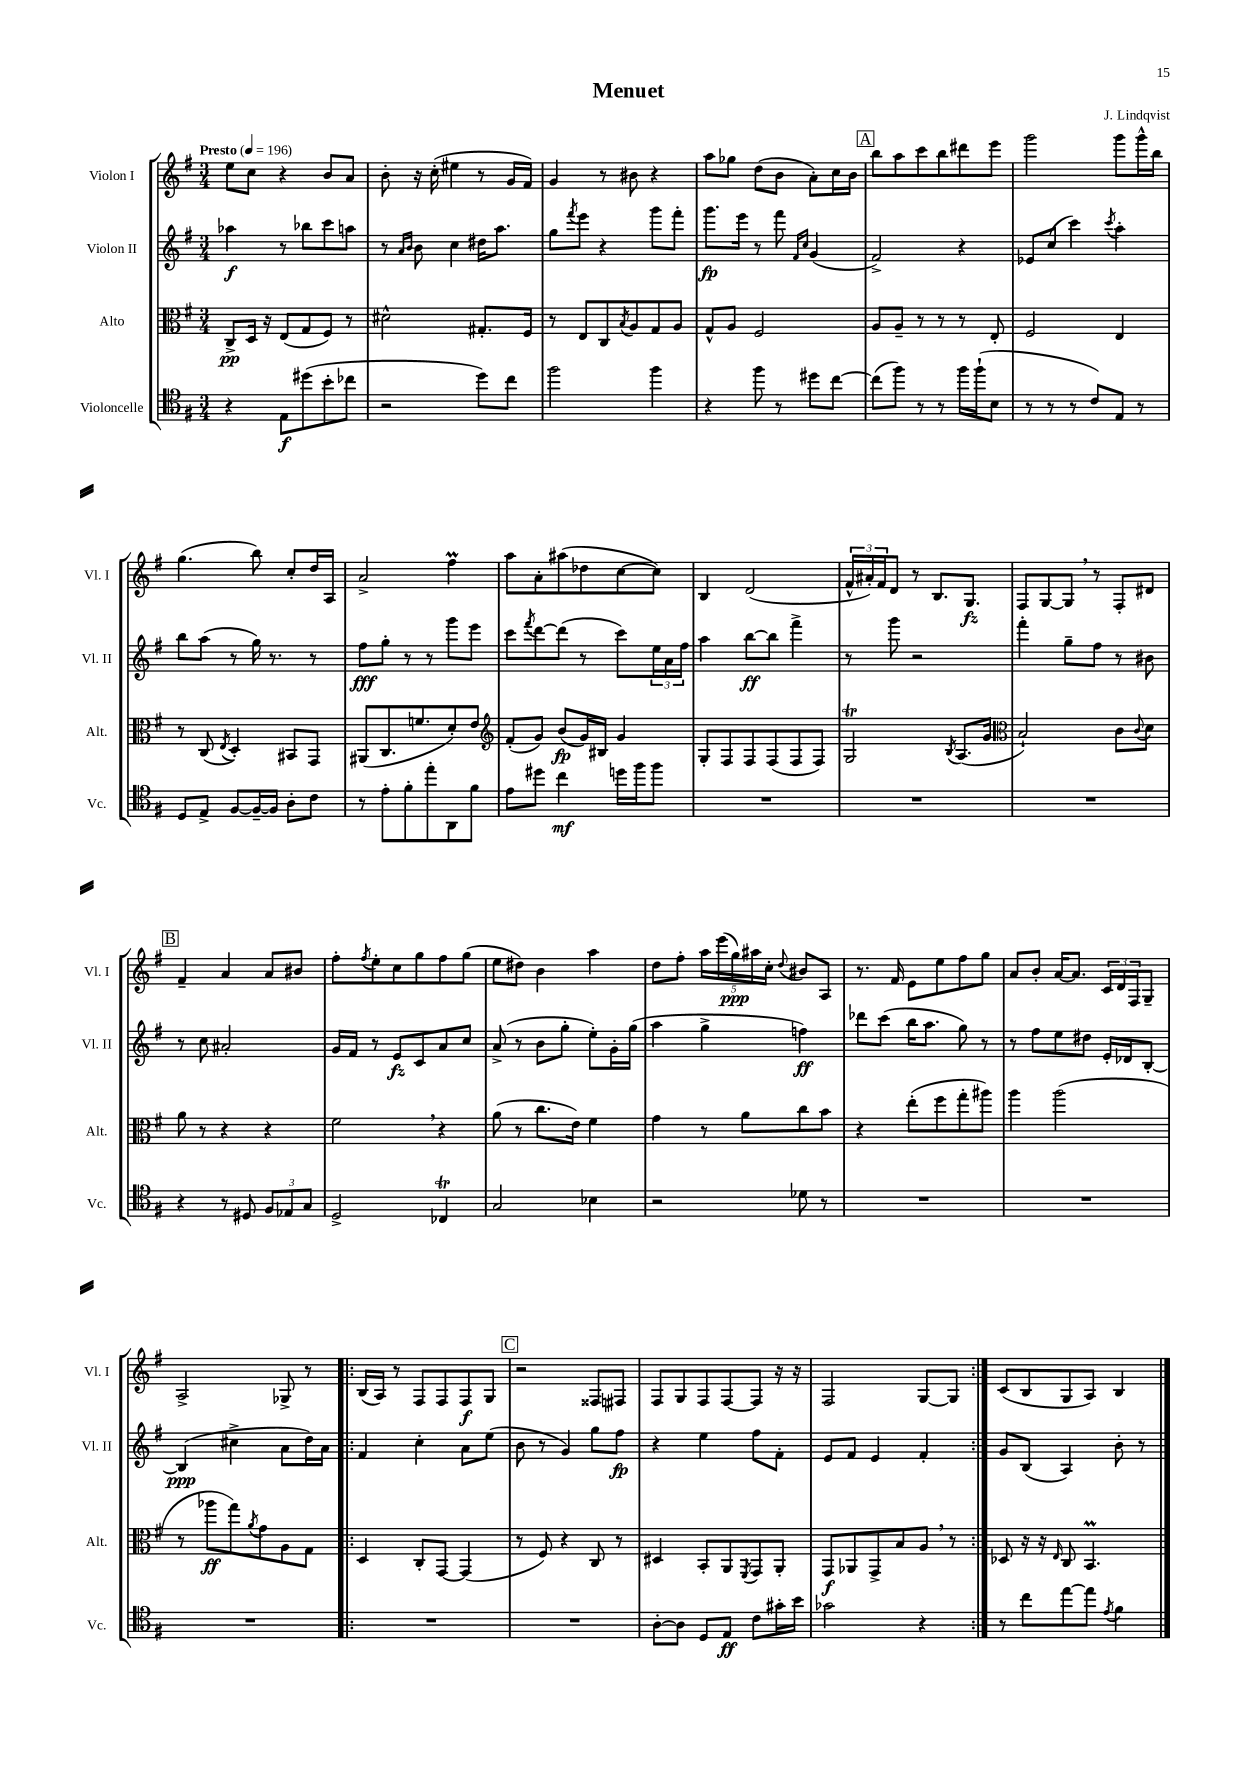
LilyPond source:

\header { title = "Menuet" composer = "J. Lindqvist" }
<<
\new StaffGroup <<
\new Staff = "s0" \with { instrumentName = "Violon I" shortInstrumentName = "Vl. I" } {
    \clef treble \key g \major \numericTimeSignature \time 3/4 \tempo "Presto" 4 = 196
    e''8 c''8 r4 b'8 a'8 |
    b'8-. r16 c''16-.( eis''4 r8 g'16 fis'16) |
    g'4 r8 bis'8 r4 |
    a''8 ges''8 d''8( b'8 a'8-.) c''16 b'16 |
    \mark \markup { \box "A" } b''8 a''8 c'''8 b''8 dis'''8 e'''8 |
    g'''2 g'''8 g'''16-^ b''16 |
    g''4.( b''8) c''8-. d''16 a16 |
    a'2-> fis''4\prall |
    a''8 a'8-. ais''8( des''8 c''8~ c''8) |
    b4 d'2( |
    \tuplet 3/2 { fis'16-^ ais'16-.) fis'16 } d'8 r8 b8. g8.\fz |
    fis8 g8~ g8 \breathe r8 fis8-. dis'8 |
    \mark \markup { \box "B" } fis'4-- a'4 a'8 bis'8 |
    fis''8-. \acciaccatura { fis''8 } e''8-. c''8 g''8 fis''8 g''8( |
    e''8 dis''8) b'4 a''4 |
    d''8 fis''8-. \tuplet 5/4 { a''16 e'''16( g''16\ppp) ais''16 c''16-. } \appoggiatura { d''8 } bis'8 a8 |
    r8. fis'16 e'8 e''8 fis''8 g''8 |
    a'8 b'8-. a'16~ a'8. \tuplet 3/2 { c'16 d'16 fis16 } g8-- |
    a2-> ges8-> r8 |
    \repeat volta 2 { b16( a16) r8 fis8 fis8 fis8\f g8 |
    \mark \markup { \box "C" } r2 fisis8 fis8 |
    fis8 g8 fis8 fis8~ fis8 r16 r16 |
    fis2 g8~ g8 | }
    c'8( b8 g8 a8) b4 \bar "|." |
}
\new Staff = "s1" \with { instrumentName = "Violon II" shortInstrumentName = "Vl. II" } {
    \clef treble \key g \major \numericTimeSignature \time 3/4
    aes''4\f r8 bes''8 c'''8 a''8 |
    r8 \grace { a'16 b'16 } b'8 c''4 dis''16 a''8. |
    g''8 \acciaccatura { fis'''8 } e'''8 r4 g'''8 fis'''8-. |
    g'''8.\fp e'''16 r8 fis'''8 \grace { fis'16 c''16 } g'4( |
    \mark \markup { \box "A" } fis'2->) r4 |
    ees'8 c''8( c'''4) \acciaccatura { c'''8 } a''4-. |
    b''8 a''8( r8 g''16) r8. r8 |
    fis''8\fff g''8-. r8 r8 g'''8 e'''8 |
    c'''8 \acciaccatura { fis'''8 } d'''8~ d'''8( r8 c'''8) \tuplet 3/2 { e''16 a'16 fis''16 } |
    a''4 b''8~\ff b''8 fis'''4-> |
    r8 g'''8 r2 |
    fis'''4-. g''8-- fis''8 r8 bis'8 |
    \mark \markup { \box "B" } r8 c''8 ais'2-. |
    g'16 fis'16 r8 e'8\fz c'8 a'8 c''8 |
    a'8->( r8 b'8 g''8-. e''8-.) g'16-. g''16( |
    a''4 g''4-> f''4\ff) |
    des'''8 c'''8( b''16 a''8. g''8) r8 |
    r8 fis''8 e''8 dis''8 e'16-. des'16 b8~-. |
    b4\ppp( cis''4-> a'8 d''16) a'16 |
    \repeat volta 2 { fis'4 c''4-. a'8 e''8( |
    \mark \markup { \box "C" } b'8 r8 g'4) g''8 fis''8\fp |
    r4 e''4 fis''8 fis'8-. |
    e'8 fis'8 e'4 fis'4-. | }
    g'8 b8( a4) b'8-. r8 \bar "|." |
}
\new Staff = "s2" \with { instrumentName = "Alto" shortInstrumentName = "Alt." } {
    \clef alto \key g \major \numericTimeSignature \time 3/4
    c8->\pp d16 r16 e8( g8 fis8) r8 |
    dis'2-^ gis8.-. fis16 |
    r8 e8 c8 \acciaccatura { b8 } a8 g8 a8 |
    g8-^ a8 fis2 |
    \mark \markup { \box "A" } a8 a8-- r8 r8 r8 e8-. |
    fis2 e4 |
    r8 c8( \acciaccatura { e8 } d4-.) bis,8 g,8 |
    ais,8( c8. f'8. d'8-.) e'8 |
    \clef treble fis'8-.( g'8) b'8\fp( g'16) bis16 g'4 |
    g8-. fis8 fis8 fis8( fis8 fis8) |
    g2\trill \acciaccatura { b8 } a8.( g'16 |
    \clef alto b2-!) c'8 \appoggiatura { c'8 } d'8 |
    \mark \markup { \box "B" } a'8 r8 r4 r4 |
    fis'2 \breathe r4 |
    a'8( r8 c''8. e'16) fis'4 |
    g'4 r8 a'8 c''8 b'8 |
    r4 e''8-.( fis''8 g''8-. ais''8) |
    a''4 a''2( |
    r8 aes''8\ff g''8) \acciaccatura { a'8 } g'8 a8 g8 |
    \repeat volta 2 { d4 c8-. g,8~ g,4( |
    \mark \markup { \box "C" } r8 fis8) r4 c8 r8 |
    dis4 b,8-. a,8 \acciaccatura { fis,8 } g,8 a,8-. |
    g,8\f aes,8 g,8-> b8 a8 \breathe r8 | }
    des8 r16 r16 \grace { e16 } c8 b,4.\prall \bar "|." |
}
\new Staff = "s3" \with { instrumentName = "Violoncelle" shortInstrumentName = "Vc." } {
    \clef tenor \key g \major \numericTimeSignature \time 3/4
    r4 e8\f dis''8( b'8-. ces''8 |
    r2 d''8) c''8 |
    fis''2 fis''4 |
    r4 fis''8 r8 dis''8 c''8~ |
    \mark \markup { \box "A" } c''8( fis''8) r8 r8 fis''16 fis''16-!( b8 |
    r8 r8 r8 c'8) e8 r8 |
    d8 e8-> fis8~ fis16~-- fis16 a8-. c'8 |
    r8 e'8-. fis'8-. e''8-. a,8 fis'8 |
    e'8 dis''8 c''4\mf d''16 fis''16 fis''8 |
    R2. |
    R2. |
    R2. |
    \mark \markup { \box "B" } r4 r8 dis8 \tuplet 3/2 { fis8 ees8 g8 } |
    d2-> ces4\trill |
    g2 bes4 |
    r2 des'8 r8 |
    R2. |
    R2. |
    R2. |
    \repeat volta 2 { R2. |
    \mark \markup { \box "C" } R2. |
    a8~-. a8 d8 e8\ff c'8 gis'16-. b'16 |
    ges'2 r4 | }
    r8 c''8 e''8~ e''8 \acciaccatura { e'8 } fis'4 \bar "|." |
}
>>
>>
\layout { \context { \Score \remove "Bar_number_engraver" } }
